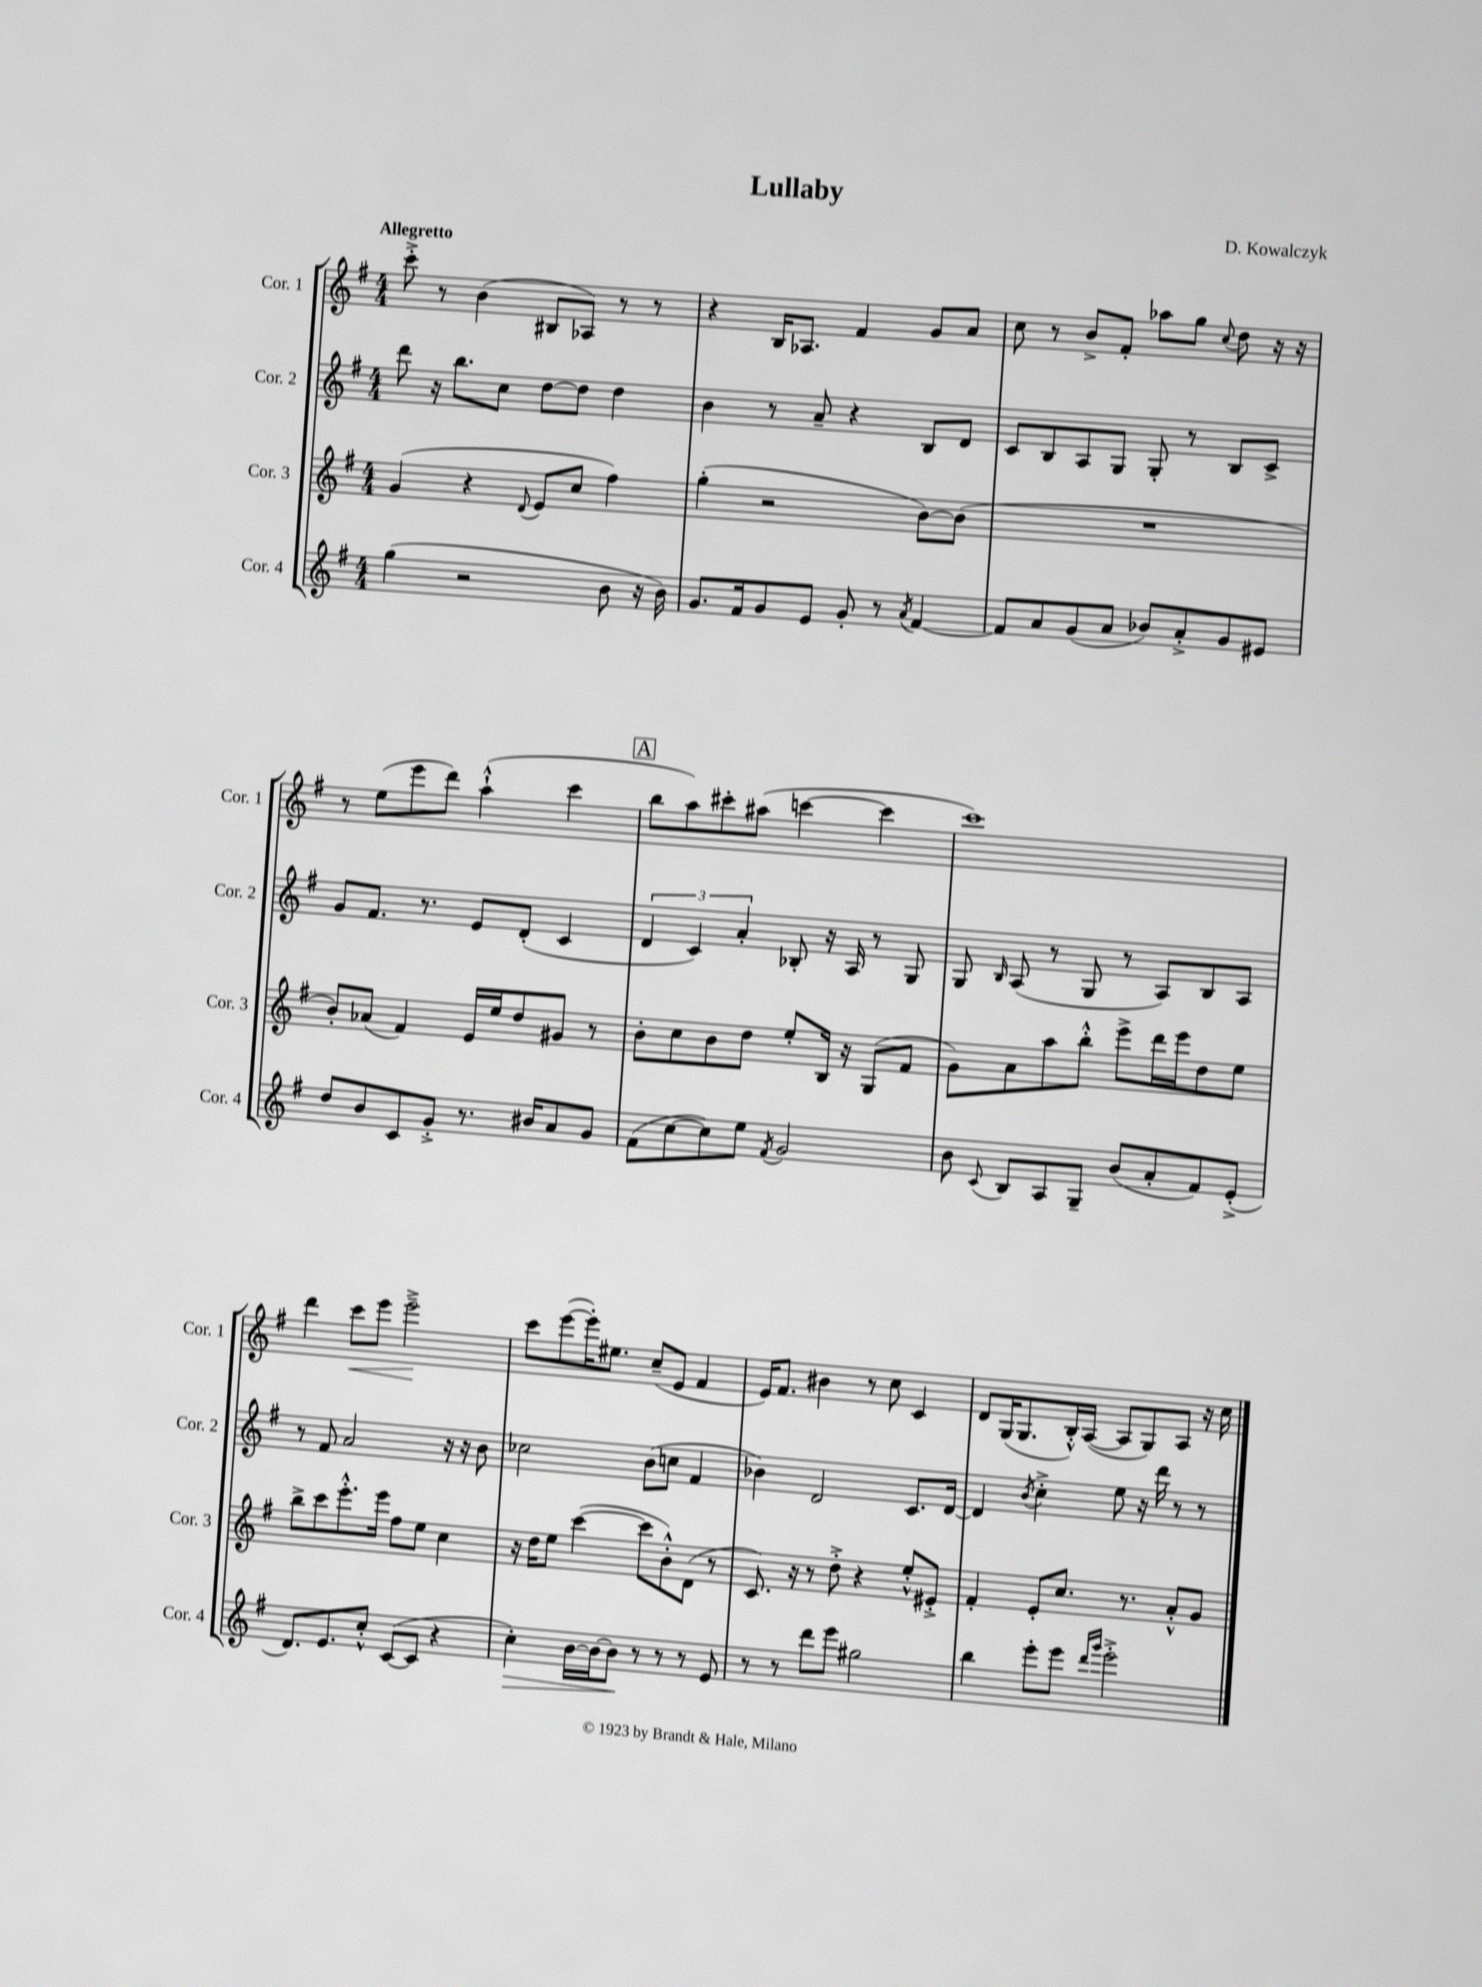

**kern	**dynam	**kern	**kern	**kern	**dynam
*part4	*part4	*part3	*part2	*part1	*part1
*staff4	*staff4	*staff3	*staff2	*staff1	*staff1
*I"Cor. 4	*	*I"Cor. 3	*I"Cor. 2	*I"Cor. 1	*
*I'Cor. 4	*	*I'Cor. 3	*I'Cor. 2	*I'Cor. 1	*
*clefG2	*	*clefG2	*clefG2	*clefG2	*
*k[f#]	*	*k[f#]	*k[f#]	*k[f#]	*
*M4/4	*	*M4/4	*M4/4	*M4/4	*
=1	=1	=1	=1	=1	=1
!	!	!	!	!LO:TX:a:B:t=Allegretto	!
(4gg\	.	(4g/	8ddd\	8ccc'^\	.
.	.	.	16r	8r	.
.	.	.	8.bb\L	.	.
2r	.	4r	.	(4b\	.
.	.	.	8cc\J	.	.
.	.	8qqd/	.	.	.
.	.	8e/L	[8dd\L	8B#X/L	.
.	.	8cc/J	8dd\J]	8A-X/J)	.
8b\	.	4ff#\)	4dd\	8r	.
16r	.	.	.	8r	.
16b\)	.	.	.	.	.
=2	=2	=2	=2	=2	=2
8.g/L	.	(4gg'\	4b\	4r	.
16f#/k	.	.	.	.	.
8g/	.	2r	8r	16B/KL	.
.	.	.	.	8.A-X/J	.
8e/J	.	.	8a~/	.	.
8g'/	.	.	4r	4f#/	.
8r	.	.	.	.	.
8qa/	.	.	.	.	.
[4f#/	.	[8b\L)	8B/L	8g/L	.
.	.	(8b\J]	8d/J	8a/J	.
=3	=3	=3	=3	=3	=3
8f#/L]	.	1r	8c/L	8cc\	.
8a/	.	.	8B/	8r	.
(8g/	.	.	8A/	8b^/L	.
8a/J	.	.	8G/J	8f#'/J	.
8b-X/L)	.	.	8G'/	8aa-X\L	.
8a'^/	.	.	8r	8gg\J	.
.	.	.	.	8qqcc/	.
8g/	.	.	8B/L	8dd\	.
8e#X/J	.	.	8c^/J	16r	.
.	.	.	.	16r	.
!!LO:LB:g=z
=4	=4	=4	=4	=4	=4
8dd/L	.	8b'/L)	8g/L	8r	.
8b/	.	(8a-X/J	8.f#/J	(8ee\L	.
8c/	.	4f#/)	.	8eee\	.
.	.	.	8.r	.	.
8g'^/J	.	.	.	8ddd\J)	.
8.r	.	16e/LL	8e/L	(4aa`^^\	.
.	.	16ee/J	.	.	.
.	.	8dd/	(8d'/J	.	.
16b#X/KL	.	.	.	.	.
8a/	.	8g#X/J	4c/	4ccc\	.
8g/J	.	8r	.	.	.
!!LO:REH:place=s1:t=A
=5	=5	=5	=5	=5	=5
(8f#\L	.	8b'\L	6d/	8bb\L	.
[8cc\	.	8cc\	.	8aa\)	.
.	.	.	6c/)	.	.
8cc\])	.	8b\	.	8ccc#X'\	.
.	.	.	6a'/	.	.
8ee\J	.	8dd\J	.	(8aa#X\J	.
8qf#/	.	.	.	.	.
2g/	.	8ee'/L	8B-X'/	[4cccn\	.
.	.	16B/Jk	16r	.	.
.	.	16r	16A/	.	.
.	.	(8G/L	8r	4ccc\]	.
.	.	8f#/J	8G/	.	.
=6	=6	=6	=6	=6	=6
8b\	.	8g\L)	8G/	1ccc)	.
8qqc/	.	.	16qqB/	.	.
8B/L	.	8a\	(8A/	.	.
8A/	.	8aa\	8r	.	.
8G~/J	.	8bb'^^\J	8G/	.	.
(8b/L	.	8eee^\L	8r	.	.
8a'/	.	16ddd\L	8A/L)	.	.
.	.	16eee\J	.	.	.
8f#/)	.	8dd\	8B/	.	.
(8e'^/J	.	8ee\J	8A/J	.	.
!!LO:LB:g=z
=7	=7	=7	=7	=7	=7
8.d/L)	.	8bb^\L	8r	4ddd\	.
.	.	8ccc\	8f#/	.	.
8.e/	.	.	.	.	.
!	!	!	!	!	!LO:HP:b
.	.	8.eee'^^\	2a/	8ccc\L	<
8cc'^^/J	.	.	.	8eee\J	.
.	.	16eee\Jk	.	.	.
([8c/L	.	8ff#\L	.	2eee~^\	.
8c/J]	.	8ee\J	.	.	.
4r	.	4cc\	16r	.	.
.	.	.	16r	.	.
.	.	.	8b\	.	.
.	.	.	.	.	[
=8	=8	=8	=8	=8	=8
!	!LO:HP:b	!	!	!	!
4cc'\)	>	16r	2cc-X\	8ccc\L	.
.	.	16dd\KL	.	.	.
.	.	8ee\J	.	([8eee\	.
[16b\LL	.	([4ccc\	.	16eee'\K])	.
16b\J_	.	.	.	8.ee#X\J	.
8b\J]	.	.	.	.	.
8r	]	8ccc\L]	(8b\L	(8cc~/L	.
8r	.	8b'^^\)	8ccn\J	8e/J	.
8r	.	(8d\J	4f#/	4f#/	.
8e/	.	8r	.	.	.
=9	=9	=9	=9	=9	=9
8r	.	8.c/)	4b-X\)	16e/KL)	.
.	.	.	.	8.f#/J	.
8r	.	.	.	.	.
.	.	16r	.	.	.
8ddd\L	.	8r	2d/	4b#X\	.
8eee\J	.	8dd'^\	.	.	.
2gg#X\	.	4r	.	8r	.
.	.	.	.	8cc\	.
.	.	8ee'^^/L	8.c/L	4c/	.
.	.	8e#X'^/J	.	.	.
.	.	.	[16d/Jk	.	.
=10	=10	=10	=10	=10	=10
4bb\	.	4f#'/	4d/]	8d/L	.
.	.	.	.	(16G/K	.
.	.	.	.	8.G/	.
.	.	.	8qb/	.	.
8eee'\L	.	8e'/L	4cc'^\	.	.
8eee\J	.	8.cc/J	.	16B'^^/L)	.
.	.	.	.	([16A/JJ	.
16qqddd/LL	.	.	.	.	.
16qqggg/JJ	.	.	.	.	.
2eee'^\	.	.	8ee\	8A/L]	.
.	.	8.r	.	.	.
.	.	.	16r	8G/)	.
.	.	.	16ddd\	.	.
.	.	8a'^^/L	8r	8A/J	.
.	.	8g/J	8r	16r	.
.	.	.	.	16cc\	.
==	==	==	==	==	==
*-	*-	*-	*-	*-	*-
